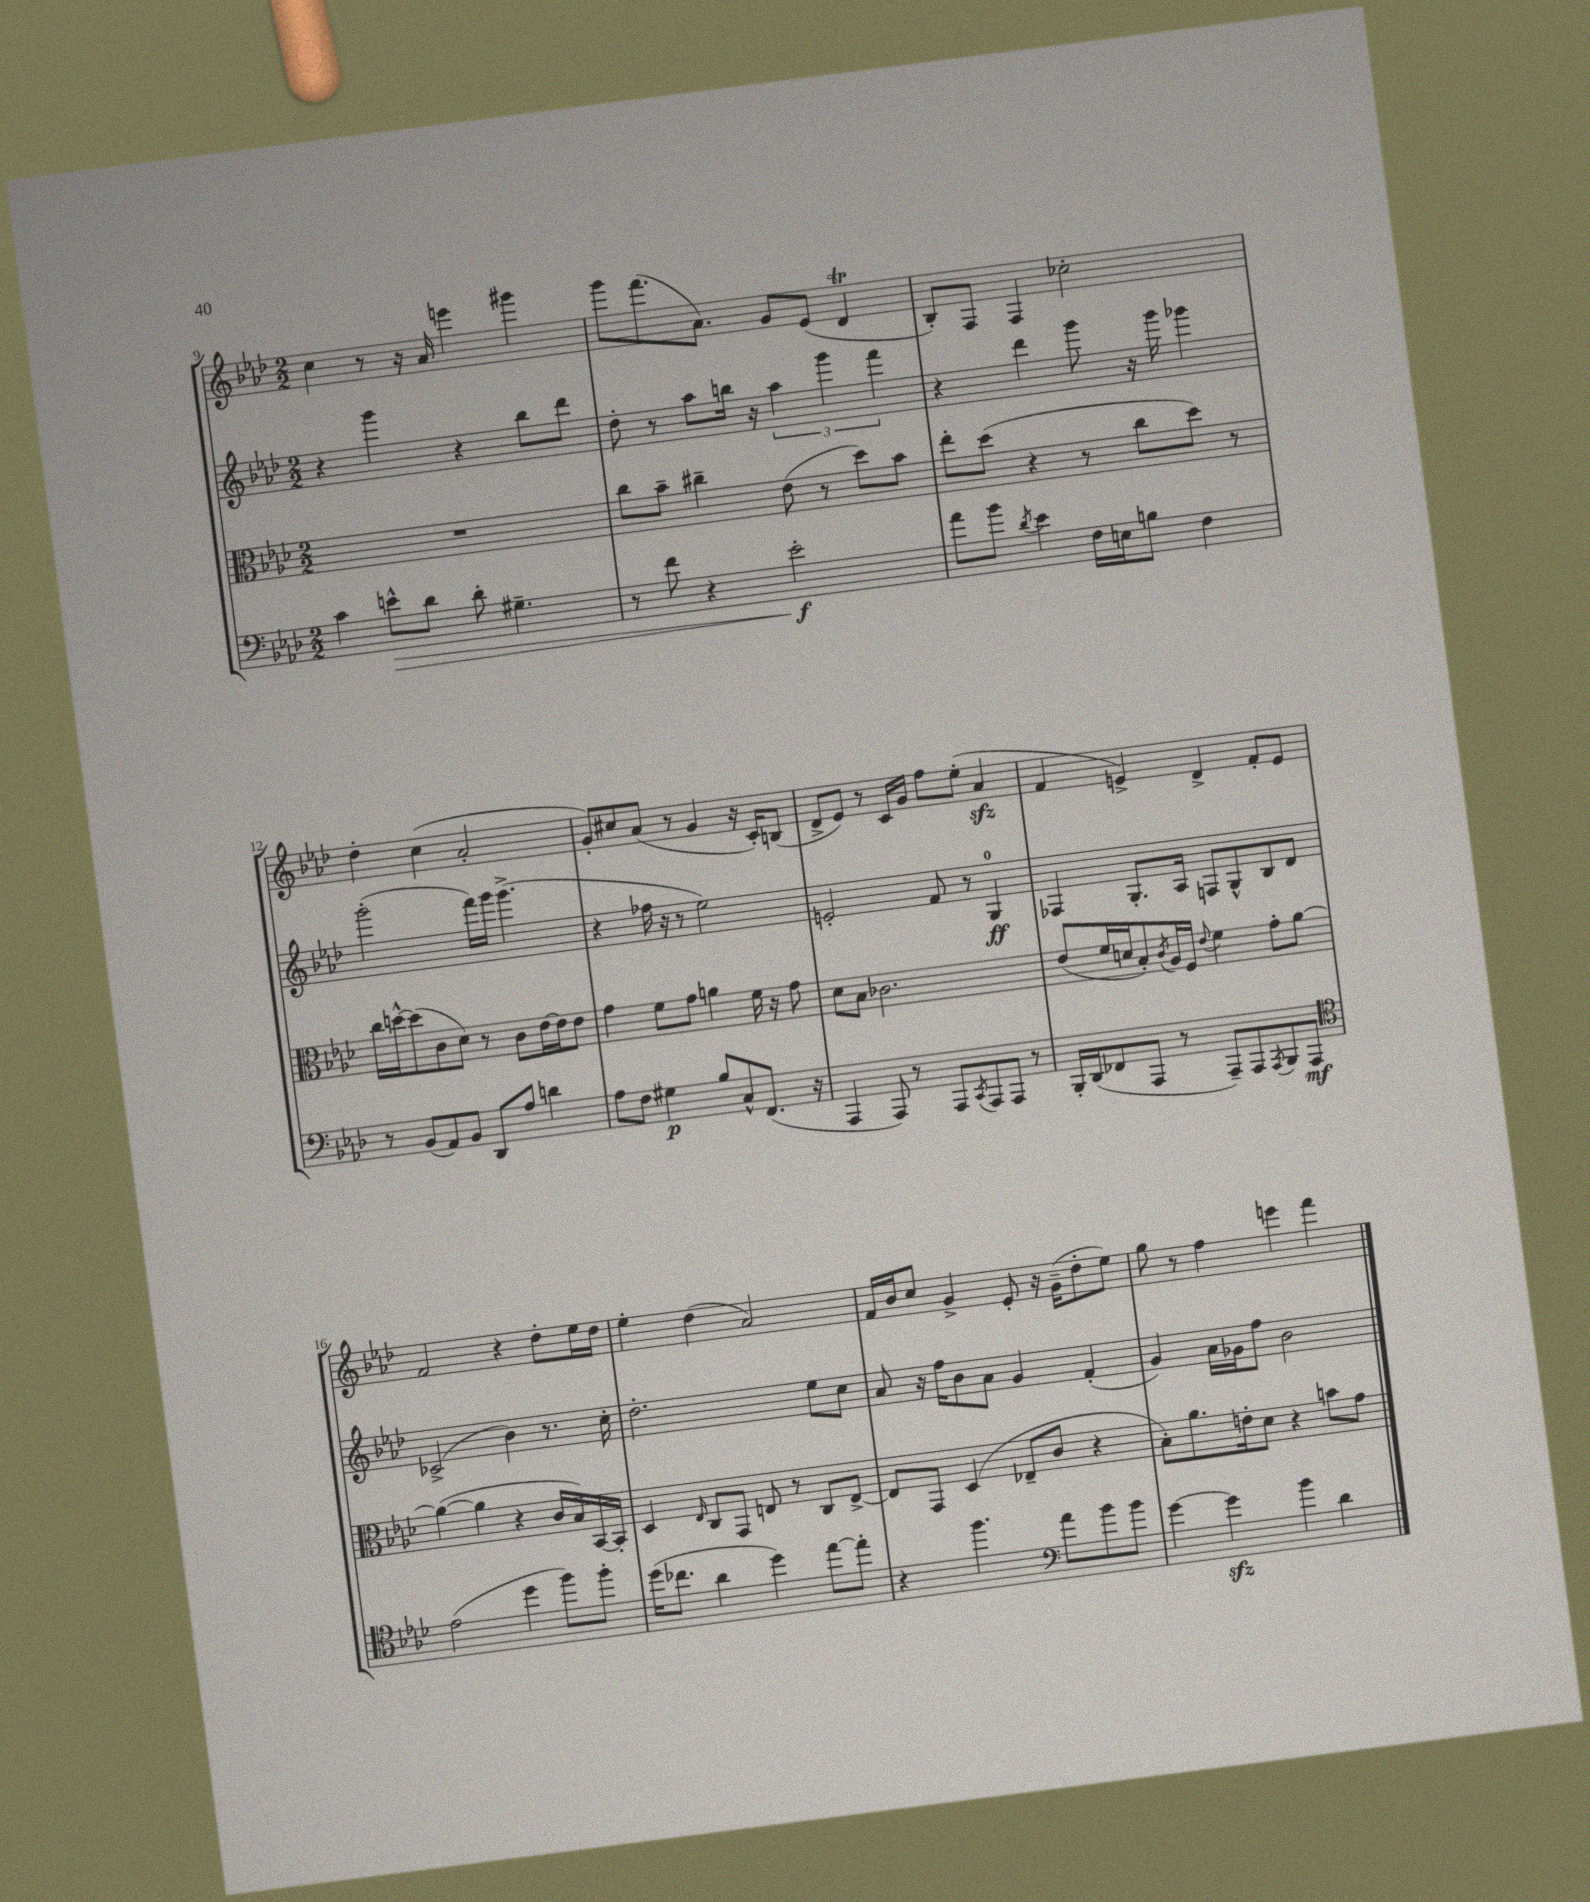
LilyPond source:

<<
\new StaffGroup <<
\new Staff = "s0" {
    \clef treble \key aes \major \numericTimeSignature \time 2/2
    c''4 r8 r16 aes'16 e'''4 gis'''4 |
    g'''8 f'''8.( aes'8.) g'8 ees'8( des'4\trill |
    bes8-.) f8 f4 ces''2-. |
    des''4-. c''4( aes'2-. |
    g'8-.) cis''8 aes'8( r8 g'4 r16 c'16-.) b8( |
    des'8-> ees'8) r8 c'16 g'16 f''8 ees''8-.( aes'4\sfz |
    f'4 e'4->) des'4-> f'8-. e'8 |
    f'2 r4 des''8-. ees''16 des''16 |
    ees''4-. des''4( aes'2) |
    f'16 bes'16 c''8 g'4-> ees'8-. r16 g'16--( des''8-. ees''8) |
    g''8 r8 f''4 e'''4 f'''4 \bar "|." |
}
\new Staff = "s1" {
    \clef treble \key aes \major \numericTimeSignature \time 2/2
    r4 g'''4 r4 bes''8 des'''8 |
    des''8-. r8 aes''8 b''16 r16 \tuplet 3/2 { aes''4 g'''4 f'''4 } |
    r4 des'''4 g'''8 r16 g'''16 ges'''4 |
    g'''2-.( f'''16) g'''16 g'''4.->( |
    r4 fes''16 r16 r8 ees''2) |
    e'2-. f'8 r8 g4-0\ff |
    fes4 g8.-. aes16 f8 g8-^ bes8 des'8 |
    ces'2->( bes'4) r8. c''16-. |
    des''2.-. ees''8 c''8 |
    aes'8 r16 f''16 bes'8 aes'8 g'4 f'4-.( |
    g'4) aes'16 ges'16 f''8 bes'2 \bar "|." |
}
\new Staff = "s2" {
    \clef alto \key aes \major \numericTimeSignature \time 2/2
    R1 |
    c''8 bes'8-- cis''4-- ees'8( r8 des''8) bes'8 |
    ees''8-. des''8( r4 r8 c''8 des''8) r8 |
    c''16 d''16~-^ d''8( c'8 des'8) r8 c'8 ees'16~ ees'16 ees'8 |
    g'4 f'8 g'8 a'4 f'16 r16 g'8 |
    des'8 bes8 ces'2. |
    ees'8( f'16 d'16 bes8-.) \acciaccatura { c'8 } aes16 f16 \appoggiatura { ees'8 } f'4 g'8-. aes'8~ |
    aes'4~( aes'4 r4 c'16 bes16) bes,16~ bes,16-. |
    des4 \grace { ees16 } c8 g,8 e8 r8 c8 e8~-> |
    e8 g,8 des4( ees8-- c'8 r4 |
    bes8-.) aes'8. e'16-. des'8 r4 b'8 g'8 \bar "|." |
}
\new Staff = "s3" {
    \clef bass \key aes \major \numericTimeSignature \time 2/2
    c'4 e'8-^\> des'8 des'8-. gis4.-- |
    r8 f'8 r4 ees'2-.\f\! |
    aes'8 bes'8 \acciaccatura { des'8 } ees'4 f16 e16 b8 f4 |
    r8 bes,8( aes,8) bes,8 des,8 aes8 d'4 |
    aes8 f8 gis4\p bes8 c8-^ f,8.( r16 |
    aes,,4 aes,,8) r8 aes,,8 \acciaccatura { c,8 } aes,,8 aes,,8 r8 |
    bes,,16-. des,16( fes,8 aes,,8 r8 aes,,8--) aes,,8 \acciaccatura { aes,,8 } bes,,8 aes,,8\mf |
    \clef tenor ees'2( des''4 f''8) f''8-. |
    des''16( ces''8. aes'4 des''4) ees''8~ ees''8-. |
    r4 f''4. \clef bass aes'8 bes'8 bes'8 |
    g'4~ g'4\sfz bes'4 des'4 \bar "|." |
}
>>
>>
\layout { \context { \Score currentBarNumber = #9 } }
